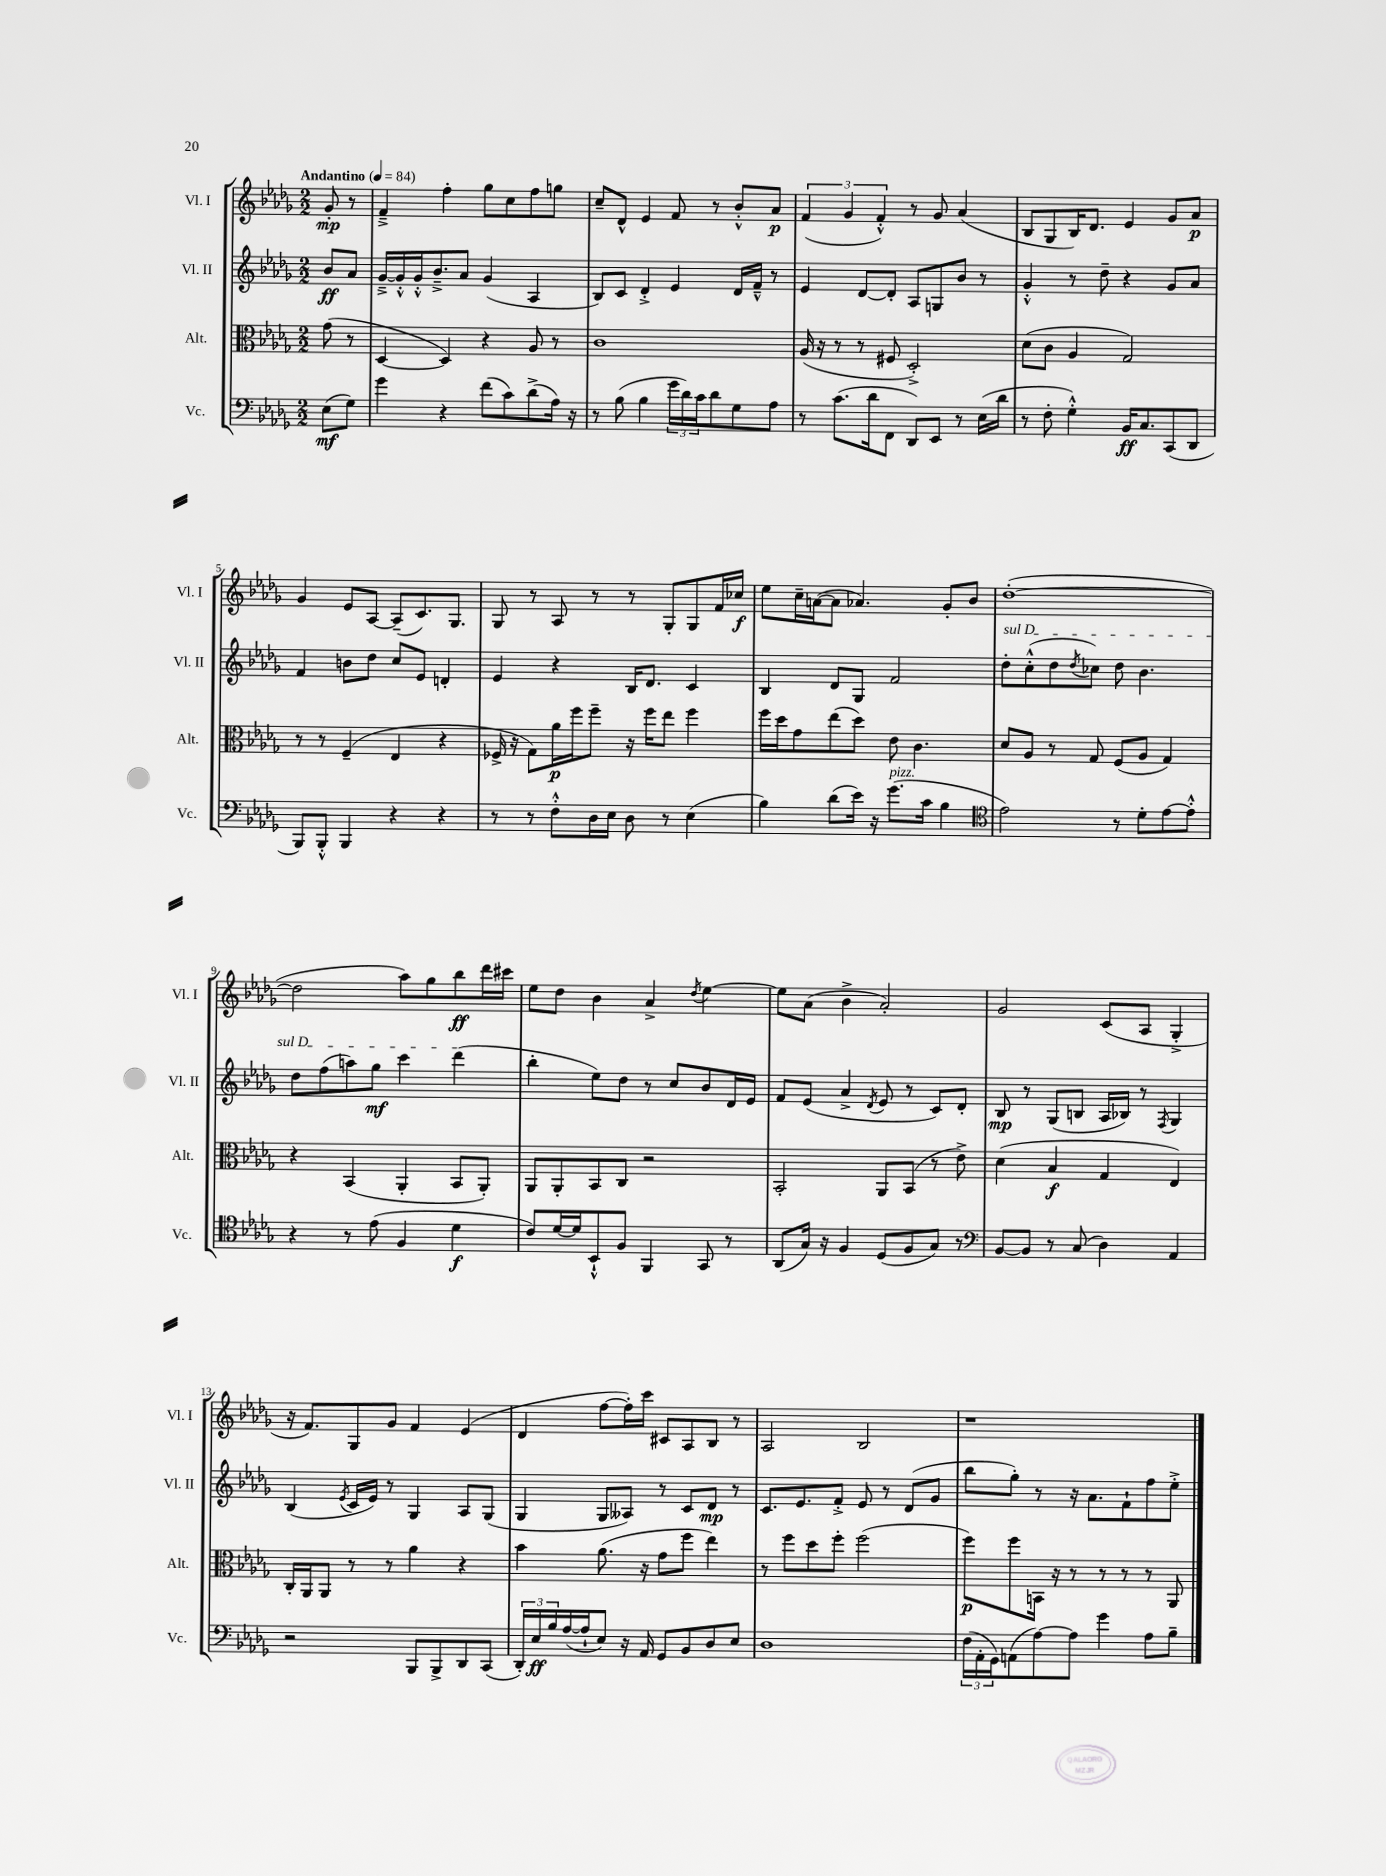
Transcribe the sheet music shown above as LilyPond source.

<<
\new StaffGroup <<
\new Staff = "s0" \with { instrumentName = "Vl. I" shortInstrumentName = "Vl. I" } {
    \clef treble \key des \major \numericTimeSignature \time 2/2 \partial 4 \tempo "Andantino" 4 = 84
    ges'8-.\mp r8 |
    f'4---> f''4-. ges''8 c''8 f''8 g''8 |
    c''8-- des'8-^ ees'4 f'8 r8 bes'8-.-^ aes'8\p |
    \tuplet 3/2 { f'4( ges'4 f'4-.-^) } r8 ges'8 aes'4( |
    bes8 ges8 bes16) des'8. ees'4 ges'8 aes'8\p |
    ges'4 ees'8 aes8~ aes8--( c'8.) ges8. |
    ges8 r8 aes8 r8 r8 ges8-. ges8 f'16 ces''16\f |
    ees''8 c''16-- a'16~( a'8 aes'4.) ges'8-. bes'8 |
    des''1~-.( |
    des''2 aes''8) ges''8 bes''8\ff des'''16 cis'''16 |
    ees''8 des''8 bes'4 aes'4-> \acciaccatura { des''8 } ees''4~ |
    ees''8 aes'8( bes'4-> aes'2-.) |
    ges'2 c'8( aes8 ges4-.-> |
    r16 f'8.) ges8 ges'8 f'4 ees'4( |
    des'4 f''8~ f''16-.) c'''16 cis'8 aes8 bes8 r8 |
    aes2 bes2 |
    r1 \bar "|." |
}
\new Staff = "s1" \with { instrumentName = "Vl. II" shortInstrumentName = "Vl. II" } {
    \clef treble \key des \major \numericTimeSignature \time 2/2 \partial 4
    bes'8\ff aes'8 |
    ges'16~---> ges'16-.-^ ges'16-.-^ bes'8.---> aes'8 ges'4( aes4 |
    bes8) c'8 des'4-.-> ees'4 des'16 f'16---^ r8 |
    ees'4 des'8~ des'8-. aes8 g8 bes'8 r8 |
    ges'4-.-^ r8 des''8-- r4 ges'8 aes'8 |
    f'4 b'8 des''8 c''8 ees'8 d'4-. |
    ees'4 r4 bes16 des'8. c'4 |
    bes4 des'8 ges8 f'2 |
    \once \override TextSpanner.bound-details.left.text = \markup { \italic "sul D" } des''8-.\startTextSpan c''8-.-^( des''8 \acciaccatura { des''8 } ces''8) des''8 bes'4. |
    des''8 f''8( a''8) ges''8\mf c'''4 des'''4\stopTextSpan( |
    bes''4-. ees''8) des''8 r8 c''8 bes'8 des'16 ees'16 |
    f'8 ees'8( aes'4-> \acciaccatura { des'8 } ees'8 r8 c'8) des'8-. |
    bes8\mp r8 ges8( b8 aes16 bes16) r8 \acciaccatura { f8 } ges4 |
    bes4( \acciaccatura { ees'8 } c'16 ees'16) r8 ges4 aes8 ges8( |
    ges4 ges8 aeses8) r8 c'8 des'8\mp r8 |
    c'8. ees'8. f'8-.-> ees'8 r8 des'8( ges'8 |
    bes''8 ges''8-.) r8 r16 aes'8. f'8-! f''8 ees''8-.-> \bar "|." |
}
\new Staff = "s2" \with { instrumentName = "Alt." shortInstrumentName = "Alt." } {
    \clef alto \key des \major \numericTimeSignature \time 2/2 \partial 4
    ges'8( r8 |
    des4~ des4) r4 aes8 r8 |
    c'1 |
    aes16( r16 r8 r8 fis8 des2-.->) |
    des'8( c'8 aes4 ges2) |
    r8 r8 f4--( ees4 r4 |
    fes16-> r16 ges8) aes'16\p f''16 f''8-- r16 f''16 ees''8 f''4 |
    f''16 des''16 ges'8 ees''8( des''8) ees'8 c'4. |
    des'8 aes8 r8 ges8 f8( aes8 ges4) |
    r4 bes,4( aes,4-. bes,8 aes,8-.) |
    aes,8 aes,8-. bes,8 c8 r2 |
    bes,2-. aes,8 bes,8( r8 ees'8->) |
    des'4( bes4\f ges4 ees4) |
    c16-. aes,16 aes,8 r8 r8 aes'4 r4 |
    bes'4 aes'8.( r16 ges'8 f''8 ees''4) |
    r8 f''8 des''8 f''8-. f''2( |
    f''8\p) f''8 b,16 r16 r8 r8 r8 r8 aes,8 \bar "|." |
}
\new Staff = "s3" \with { instrumentName = "Vc." shortInstrumentName = "Vc." } {
    \clef bass \key des \major \numericTimeSignature \time 2/2 \partial 4
    ees8\mf( ges8) |
    ges'4 r4 f'8( c'8) des'8->( aes16) r16 |
    r8 bes8( bes4 \tuplet 3/2 { ges'16 des'16) c'16 } des'8 ges8 aes8 |
    r8 c'8.( des'16 f,8 des,8) ees,8 r8 ees16( des'16 |
    r8 f8-. ges4-.-^) bes,16\ff c8. c,8( des,8 |
    bes,,8) bes,,8-.-^ bes,,4 r4 r4 |
    r8 r8 f8-.-^ des16 ees16 des8 r8 ees4( |
    bes4) des'8( ees'16) r16 ges'8.^\markup { \italic "pizz." }( c'16 bes4 |
    \clef tenor ees'2) r8 des'8-. ees'8~ ees'8-.-^ |
    r4 r8 ees'8( f4 des'4\f |
    c'8) des'16~ des'16 bes,8-!-^ f8 f,4 ges,8 r8 |
    aes,8( ges16) r16 f4 des8( f8 ges8) r8 |
    \clef bass bes,8~ bes,8 r8 c8( des4) aes,4 |
    r2 bes,,8 bes,,8-> des,8 c,8( |
    \tuplet 3/2 { des,16-.) ees16\ff bes16 } aes16~( aes16-! ees8) r16 aes,16 ges,8 bes,8 des8 ees8 |
    des1 |
    \tuplet 3/2 { f16( aes,16-. ges,16) } a,8( aes8~) aes8 ges'4 aes8 bes8-- \bar "|." |
}
>>
>>
